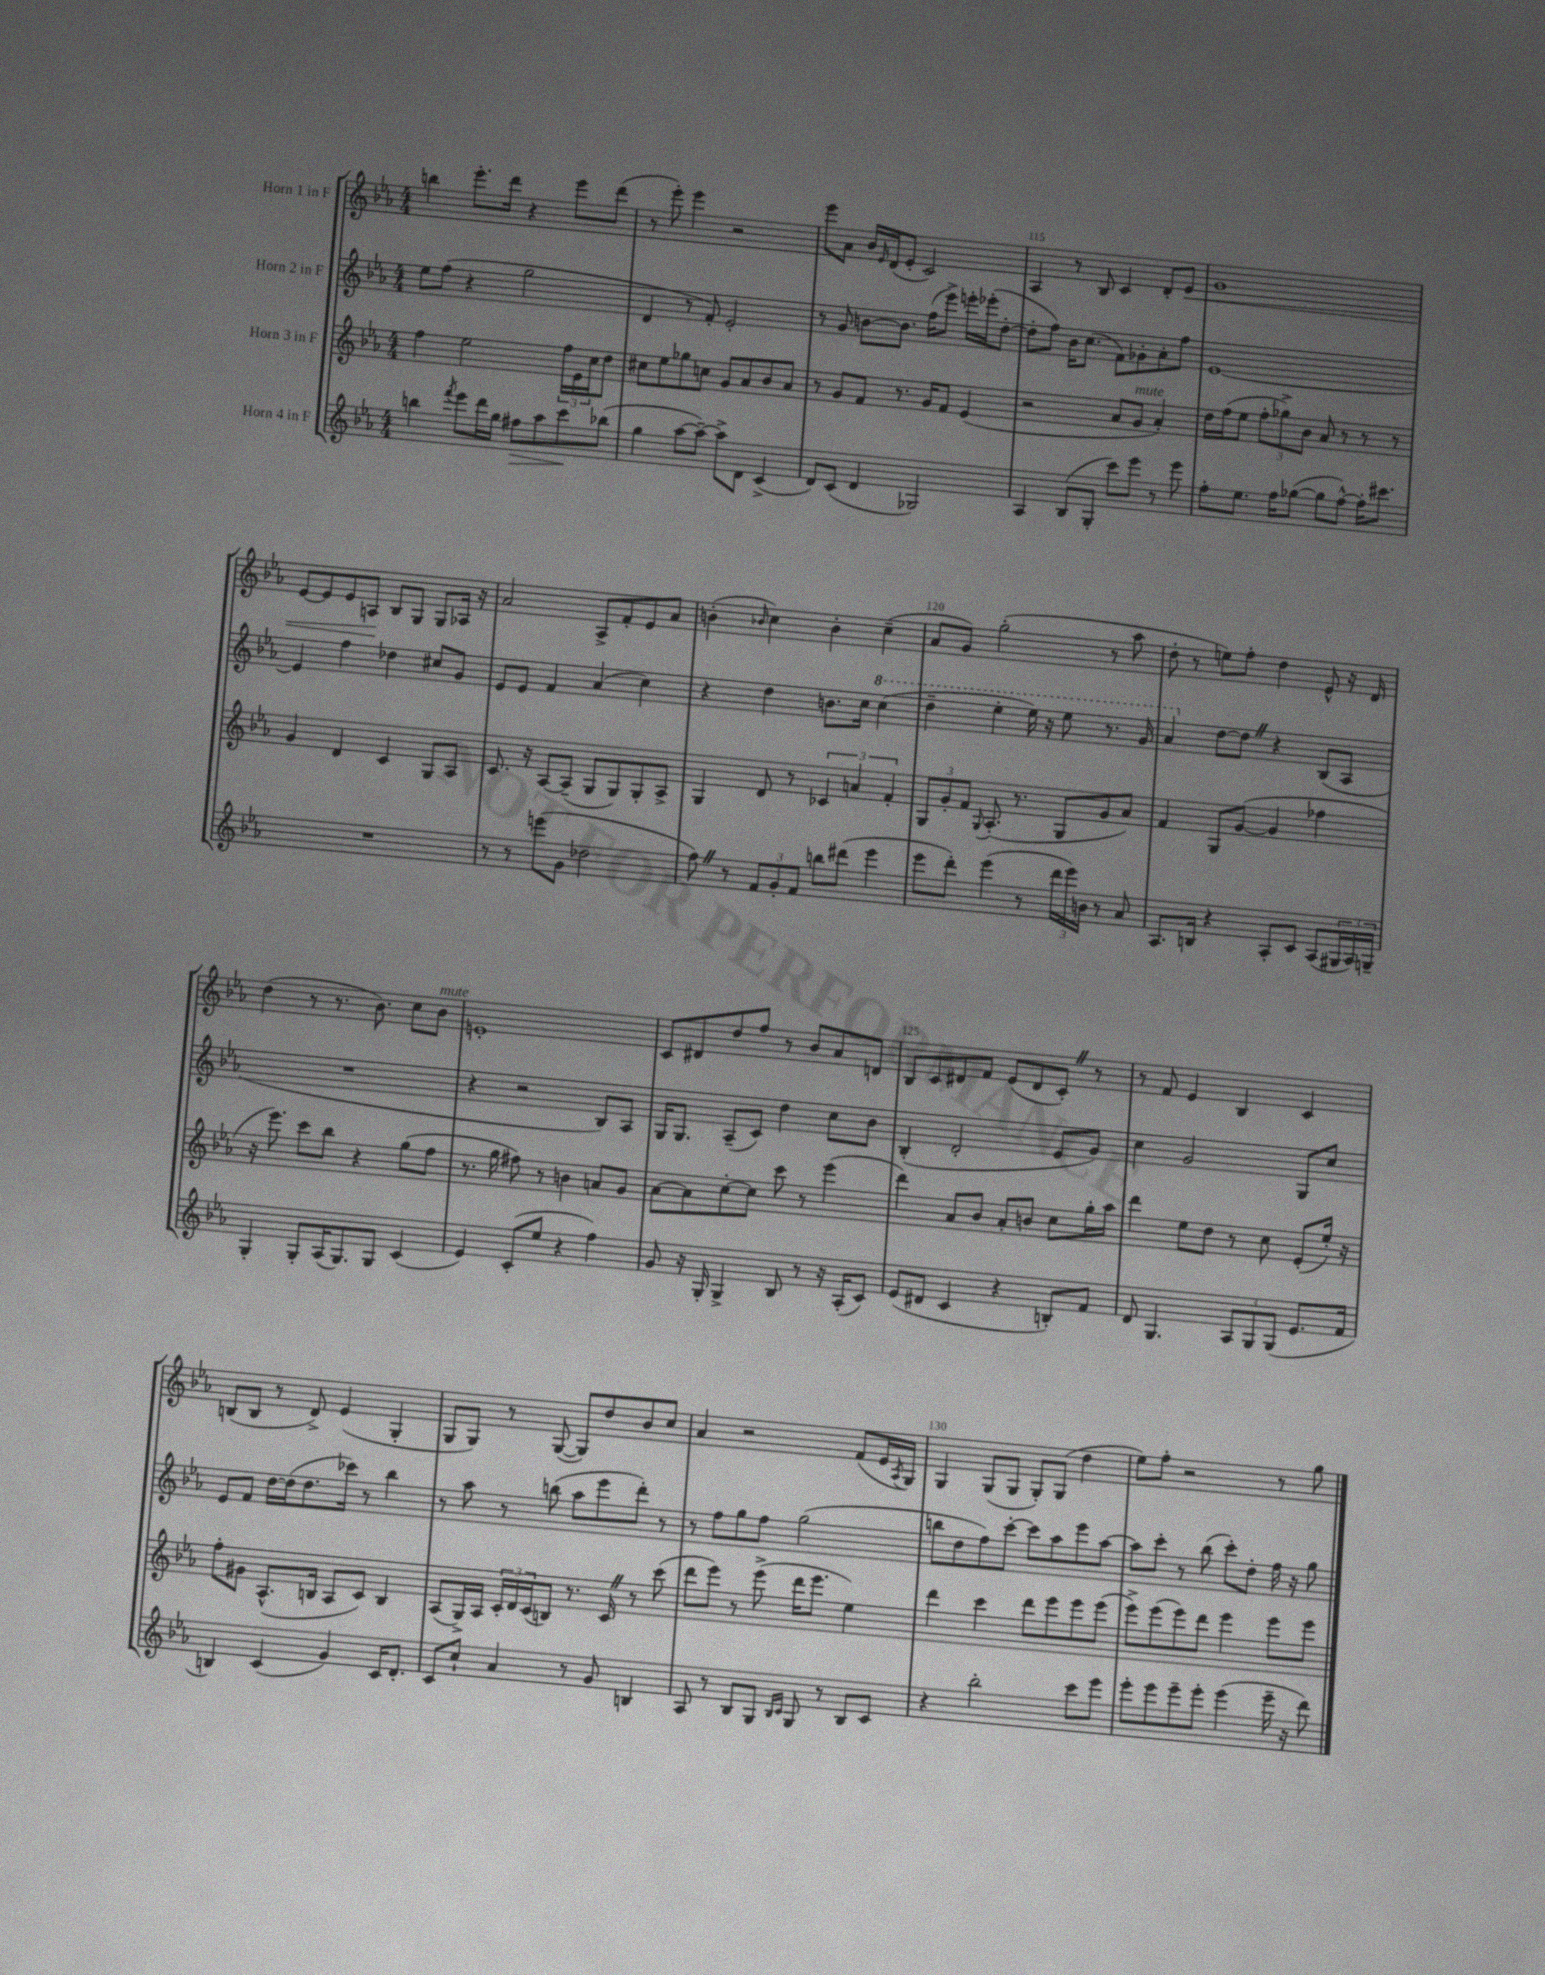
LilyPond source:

<<
\new StaffGroup <<
\new Staff = "s0" \with { instrumentName = "Horn 1 in F" } {
    \clef treble \key ees \major \numericTimeSignature \time 4/4
    b''4 ees'''8.-. d'''16 r4 ees'''8 d'''8( |
    r8 ees'''8-.) ees'''4 r2 |
    ees'''8 aes'8 bes'16 \grace { ees'16 } d'16( ees'8-. c'2) |
    aes4 r8 bes8 c'4 d'8-. ees'8\< |
    g'1 |
    ees'8~ ees'8 ees'8 a8\! bes8 g8 g8 aes16 r16 |
    aes'2 aes8-> f'8-. ees'8 aes'8 |
    b'4-.( \grace { bes'16 } c''4) bes'4-. c''4--( |
    aes'8 g'8) g''2-.( r8 aes''8 |
    d''8-. r8 e''8) f''8-. d''4 ees'8-^ r16 d'16 |
    d''4( r8 r8. bes'8.) c''8 bes'8^\markup { \italic "mute" } |
    e'1-. |
    c'8 dis'8 d''8 f''8 r8 bes'8 aes'8 d'8 |
    bes8 c'8 dis'8 f'8 ees'8( dis'8 c'8-.) \once \override BreathingSign.text = \markup { \musicglyph "scripts.caesura.straight" } \breathe r8 |
    r8 f'8 ees'4 bes4 c'4 |
    b8( b8 r8 d'8->) ees'4( g4-. |
    g8 g8) r8 g8~( g8) d''8 bes'8 c''8 |
    aes'4 r2 f'8( ees'16 \acciaccatura { aes8 } g16) |
    g4 g8( g8 g8-.) g8( d''4 |
    ees''8) f''8-. r2 r8 g''8 \bar "|." |
}
\new Staff = "s1" \with { instrumentName = "Horn 2 in F" } {
    \clef treble \key ees \major \numericTimeSignature \time 4/4
    ees''8 f''8( r4 g''2 |
    d'4 r8 f'8-.) ees'2-. |
    r8 g'8 b'8~ b'8. f''16( ees'''8->) e'''16-. ees'''16-.( d''8~-. |
    d''8-. f''8) bes'16 c''8.( f'8) ges'8-. aes'8-. f''8 |
    ees'1~ |
    ees'4 f''4 des''4 cis''8 g'8 |
    ees'8 ees'8 f'4 aes'4( c''4) |
    r4 d''4 b'8. c''16 \ottava #1 c'''4( |
    d'''4-- ees'''4-. ees'''16) r16 ees'''8 r8. g''16 |
    aes''4 \ottava #0 d''8~ d''8 \once \override BreathingSign.text = \markup { \musicglyph "scripts.caesura.straight" } \breathe r4 bes8( aes8 |
    R1 |
    r4 r2 bes8) aes8 |
    g16 g8. aes8--( c'8) d''4 c''8 bes'8 |
    bes4-.( d'2-. ees'8 g'8) |
    c''4 g'2 g8 c''8 |
    ees'8 f'8 d''16~ d''16( d''8. ces'''16) r8 bes''4 |
    r8 aes''8 r8 b''8( aes''8 ees'''8 d'''8-.) r8 |
    r8 f''8 g''8 f''8 g''2( |
    b''8 d''8 f''8) c'''8~-. c'''8 aes''8 ees'''8 aes''8~ |
    aes''8 c'''8-. r8 bes''8( c'''8-.) d''8-. f''16 r16 g''8 \bar "|." |
}
\new Staff = "s2" \with { instrumentName = "Horn 3 in F" } {
    \clef treble \key ees \major \numericTimeSignature \time 4/4
    f''4 ees''2 \tuplet 3/2 { f''16 ees'16 c''16 } d''8 |
    cis''8 ees''8 ges''8 c''8 g'8 aes'8 bes'8 aes'8 |
    r8 g'8 f'8 r8. g'16 f'8 ees'4( |
    r2 aes'8 g'8^\markup { \italic "mute" } aes'4-.) |
    d''16 f''16( ees''8 \tuplet 3/2 { f''8-. ges''8->) bes'8 } aes'8 r8 r8 r8 |
    g'4 d'4 c'4 g8 aes8 |
    c'8. r16 aes8~ aes8--( g8 g8) g8-. aes8-> |
    g4 d'8 r8 \tuplet 3/2 { ces'4 a'4 f'4-. } |
    \tuplet 3/2 { g8 g'8-. f'8 } \appoggiatura { g8 } aes8.-.( r8. g8 g'8 aes'8) |
    f'4 g8 g'8~( g'4 fes''4 |
    r16 ees'''8.) c'''8 bes''8 r4 g''8( f''8 |
    r8. g''16 fis''8) r8 b'4 a'8 g'8 |
    aes'8~ aes'8 c''8~-. c''8 c'''8 r8 ees'''4( |
    d'''4) aes'8 bes'8 aes'8-. b'8 c''8 g''16-. aes''16 |
    d'''4 ees''8 d''8 r8 c''8 ees'8-.( ees''16-.) r16 |
    f''8-. gis'8 aes8.-^( b16 aes8 c'8) b4 |
    aes8( g16->) aes16 \tuplet 3/2 { c'16-. d'16 c'16( } b8) r8. c'16 \once \override BreathingSign.text = \markup { \musicglyph "scripts.caesura.straight" } \breathe r8 c'''8( |
    d'''8 ees'''8) r8 ees'''8->( d'''16 ees'''8. ees''4) |
    d'''4 c'''4 d'''8 ees'''8 ees'''8 ees'''8( |
    ees'''8->) ees'''8( ees'''8) d'''8 ees'''4 ees'''8 ees'''8 \bar "|." |
}
\new Staff = "s3" \with { instrumentName = "Horn 4 in F" } {
    \clef treble \key ees \major \numericTimeSignature \time 4/4
    b''4 \acciaccatura { f'''8 } ees'''8 d'''16 g''16 fis''8\> aes''8 c'''8\! bes''8( |
    g''4 aes''8~ aes''8~--) aes''8-> d'8 c'4->( |
    d'8) c'8( d'4 ges2) |
    aes4 bes8( g8-. c'''8) ees'''8 r8 ees'''8 |
    f''8-. ees''8. f''16 ges''8~( ges''8 f''8~-^) f''16-. cis'''8. |
    R1 |
    r8 r8 e'''8( g'8 des''2 |
    f''8) \once \override BreathingSign.text = \markup { \musicglyph "scripts.caesura.straight" } \breathe r8 \tuplet 3/2 { f'8 g'8-. f'8 } b''8 dis'''8( ees'''4 |
    ees'''8 d'''8-.) ees'''4( r8 \tuplet 3/2 { d'''16 ees'''16) b'16 } r8 aes'8 |
    aes8. b16 r4 aes8-. c'8 aes8( \tuplet 3/2 { gis16 aes16) g16-- } |
    g4-. g8-. aes16( g8.) g8 c'4( |
    ees'4) c'8-.( ees''8 r4 f''4) |
    g'8 r16 g16-. g4-> bes8 r8 r16 aes16-.( c'8) |
    ees'8( dis'8 c'4 r4 b8-.) f'8 |
    d'8 g4. \tuplet 3/2 { aes8 g8 g8( } ees'8. f'16 |
    b4) c'4( g'4) c'16 d'8.-. |
    c'8 c''8-! aes'4 r8 g'8 b4 |
    aes8 r8 bes8 g8 \grace { bes16 c'16 } g8 r8 bes8 c'8 |
    r4 bes''2-. c'''8 ees'''8 |
    ees'''8-. ees'''8 ees'''8-- ees'''8-. ees'''4( ees'''16-- r16 d'''8) \bar "|." |
}
>>
>>
\layout { \context { \Score currentBarNumber = #112 \override BarNumber.break-visibility = ##(#f #t #t) barNumberVisibility = #(every-nth-bar-number-visible 5) } }
